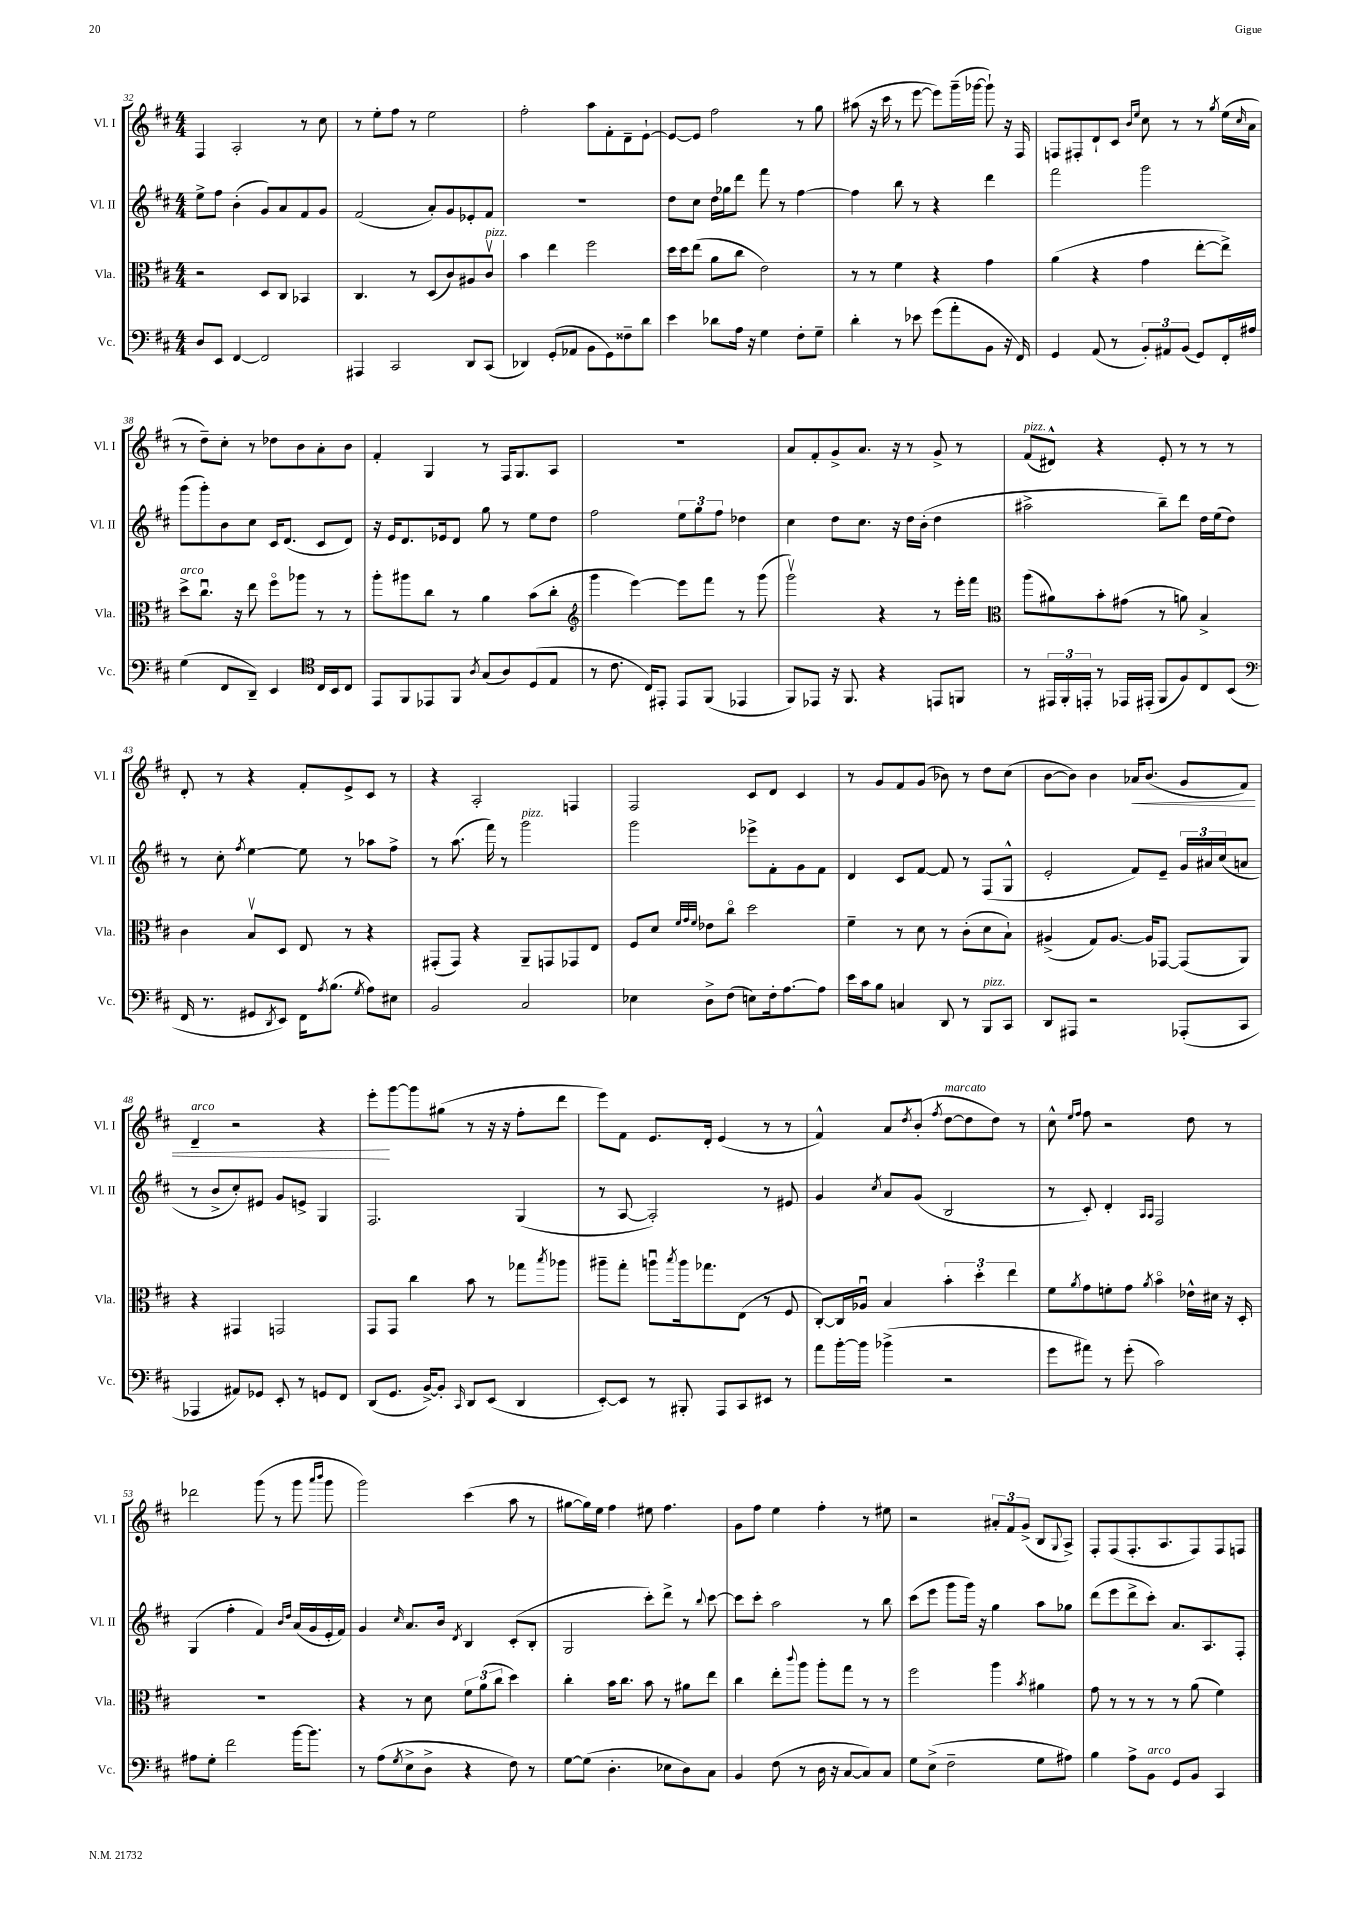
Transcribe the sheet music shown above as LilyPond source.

<<
\new StaffGroup <<
\new Staff = "s0" \with { instrumentName = "Vl. I" shortInstrumentName = "Vl. I" } {
    \clef treble \key d \major \numericTimeSignature \time 4/4
    fis4 a2-. r8 cis''8 |
    r8 e''8-. fis''8 r8 e''2 |
    fis''2-. a''8 fis'8-. d'8-- e'8~-! |
    e'8~ e'8 fis''2 r8 g''8 |
    ais''8( r16 cis'''16 r8 e'''8~ e'''8) g'''16--( ges'''16~ ges'''8-!) r16 fis16 |
    f8 fis8-. d'8-! cis'8 \grace { b'16 e''16 } cis''8 r8 r8 \acciaccatura { g''8 } e''16( \grace { cis''16 } a'16 |
    r8 d''8--) cis''8-. r8 des''8 b'8 a'8-. b'8 |
    fis'4-. g4 r8 fis16 g8. a8 |
    R1 |
    a'8 fis'8-. g'8-> a'8. r16 r8 g'8-> r8 |
    fis'8^\markup { \italic "pizz." }( dis'8-^) r4 e'8-. r8 r8 r8 |
    d'8-. r8 r4 fis'8-. e'8-> cis'8 r8 |
    r4 a2-. f4 |
    fis2 cis'8 d'8 cis'4 |
    r8 g'8 fis'8 g'8( bes'8) r8 d''8 cis''8( |
    b'8~ b'8) b'4 aes'16\< b'8.( g'8 fis'8) |
    d'4--^\markup { \italic "arco" } r2 r4 |
    e'''8-.\! g'''8~ g'''8 gis''8( r8 r16 r16 fis''8-. d'''8 |
    e'''8) fis'8 e'8. d'16-. e'4( r8 r8 |
    fis'4-^) a'8 \acciaccatura { d''8 } b'8-.( \acciaccatura { fis''8 } d''8~^\markup { \italic "marcato" } d''8 d''8) r8 |
    cis''8-^ \grace { e''16 fis''16 } fis''8 r2 d''8 r8 |
    des'''2 g'''8( r8 g'''8 \grace { a'''16 b'''16 } g'''8 |
    g'''2) cis'''4( a''8 r8 |
    gis''8~ gis''16) e''16 fis''4 eis''8 fis''4. |
    g'8 fis''8 e''4 fis''4-. r8 eis''8 |
    r2 \tuplet 3/2 { ais'8-. fis'8 g'8->( } b8 \appoggiatura { g8 } a8->) |
    fis8-. fis8( fis8.-. a8. fis8) fis8 f8 \bar "|." |
}
\new Staff = "s1" \with { instrumentName = "Vl. II" shortInstrumentName = "Vl. II" } {
    \clef treble \key d \major \numericTimeSignature \time 4/4
    e''8-> fis''8 b'4-.( g'8) a'8 fis'8 g'8 |
    fis'2( a'8-.) g'8 ees'8-. fis'8 |
    R1 |
    d''8 cis''8 d''16 ges''16 d'''8 fis'''8 r8 fis''4~ |
    fis''4 b''8 r8 r4 d'''4 |
    fis'''2 g'''2 |
    g'''8( g'''8-.) b'8 cis''8 cis'16 d'8.( cis'8 d'8) |
    r16 e'16 d'8. ees'16 d'8 g''8 r8 e''8 d''8 |
    fis''2 \tuplet 3/2 { e''8 g''8 fis''8 } des''4 |
    cis''4 d''8 cis''8. r16 d''16 b'16-.( d''4 |
    ais''2-> b''8--) d'''8 d''16 e''16( d''8) |
    r8 cis''8-. \acciaccatura { fis''8 } e''4~ e''8 r8 aes''8 fis''8-> |
    r8 a''8.( fis'''16) r8 g'''2^\markup { \italic "pizz." } |
    g'''2 ees'''8-> fis'8-. g'8 fis'8 |
    d'4 cis'8 fis'8~ fis'8 r8 fis8( g8-^ |
    e'2-. fis'8) e'8-- \tuplet 3/2 { g'16 ais'16 cis''16( } a'8 |
    r8 b'8-> cis''8-.) eis'8 g'8 e'8-> g4 |
    fis2. g4( |
    r8 a8~ a2-.) r8 eis'8 |
    g'4 \acciaccatura { cis''8 } a'8 g'8( b2 |
    r8 cis'8-.) d'4-. \grace { a16 a16 } fis2 |
    g4( fis''4-. fis'4) \grace { b'16 d''16 } a'16( g'16 e'16-. fis'16) |
    g'4 \grace { cis''16 } a'8. b'16 \acciaccatura { d'8 } b4 cis'8-.( b8-. |
    g2 cis'''8-.) d'''8-> r8 \appoggiatura { b''8 } cis'''8~ |
    cis'''8 cis'''8-. a''2 r8 b''8 |
    cis'''8( e'''8 g'''8 g'''16) r16 g''4 a''8 ges''8 |
    d'''8( e'''8 d'''8-> cis'''8-.) a'8. a8. fis8-. \bar "|." |
}
\new Staff = "s2" \with { instrumentName = "Vla." shortInstrumentName = "Vla." } {
    \clef alto \key d \major \numericTimeSignature \time 4/4
    r2 d8 cis8 bes,4 |
    cis4. r8 d8( cis'8) ais8 cis'8\upbow^\markup { \italic "pizz." } |
    b'4 e''4 fis''2 |
    d''16 d''16 e''8( a'8 cis''8 e'2) |
    r8 r8 fis'4 r4 g'4 |
    a'4( r4 g'4 e''8~-. e''8->) |
    d''8->^\markup { \italic "arco" } cis''8.\downbow r16 e''8 fis''8\flageolet aes''8 r8 r8 |
    a''8-. ais''8 cis''8 r8 a'4 b'8( cis''8-. |
    \clef treble g'''4 e'''4~) e'''8 fis'''8 r8 g'''8( |
    g'''2\upbow) r4 r8 e'''16-. fis'''16 |
    \clef alto a''8( ais'8) b'8-. gis'8( r8 a'8) b4-> |
    cis'4 b8\upbow d8 e8 r8 r4 |
    gis,8-.( gis,8) r4 a,8-- g,8 ges,8 e8 |
    fis8 d'8 \grace { fis'32 g'32 fis'32 } ees'8 cis''8\flageolet d''2 |
    fis'4-- r8 d'8 r8 cis'8-.( d'8 b8-!) |
    ais4->( g8) ais8.~ ais16 ges,8~ ges,8( a,8) |
    r4 gis,4 g,2 |
    g,8 g,8 cis''4 b'8 r8 ges''8 \acciaccatura { b''8 } aes''8 |
    ais''8-- g''8-. a''8\downbow \acciaccatura { b''8 } a''16 ges''8. e8( r8 fis8 |
    cis8~-.) cis16 aes16\downbow b4 \tuplet 3/2 { b'4-. d''4-. e''4 } |
    fis'8 \acciaccatura { a'8 } g'8 f'8-. g'8 \acciaccatura { a'8 } b'4\flageolet ees'16-^ dis'16 r16 d16-. |
    R1 |
    r4 r8 d'8 \tuplet 3/2 { fis'8 a'8( cis''8 } d''4) |
    cis''4-. b'16 cis''8. b'8 r8 ais'8 e''8 |
    cis''4 e''8-. \appoggiatura { cis'''8 } a''8 a''8-. g''8 r8 r8 |
    fis''2 a''4 \acciaccatura { b'8 } ais'4 |
    g'8 r8 r8 r8 r8 a'8( fis'4) \bar "|." |
}
\new Staff = "s3" \with { instrumentName = "Vc." shortInstrumentName = "Vc." } {
    \clef bass \key d \major \numericTimeSignature \time 4/4
    d8 e,8 fis,4~ fis,2 |
    ais,,4 cis,2 d,8 cis,8( |
    des,4) g,8-.( aes,8 b,8 g,8) fisis8-- d'8 |
    e'4 des'8 a16 r16 g4 fis8-. g8-- |
    d'4-. r8 ees'8 g'8( a'8-. b,8 r16 fis,16) |
    g,4 a,8( r8 \tuplet 3/2 { b,8-.) ais,8 b,8( } g,8) fis,16-. ais16 |
    g4( fis,8 d,8--) e,4 \clef tenor cis16 b,16 cis8 |
    e,8 fis,8 ees,8 fis,8 \acciaccatura { a8 } g8( a8) d8( e8 |
    r8 cis'8. cis16) eis,8-. eis,8 fis,8( ees,4 |
    fis,8) ees,8 r16 fis,8. r4 e,8 f,8 |
    r8 \tuplet 3/2 { eis,16 fis,16-. e,16-. } r8 ees,16 eis,16-.( fis,8 fis8) cis8 b,8( |
    \clef bass fis,16 r8. gis,8 \acciaccatura { d,8 } e,8) fis,16 \acciaccatura { a8 } b8.( \acciaccatura { g8 } a8) eis8 |
    b,2 cis2 |
    ees4 d8-> fis8( e8) fis16-. a8.~ a8 |
    e'16 cis'16 b8 c4 d,8 r8 b,,8^\markup { \italic "pizz." } cis,8 |
    d,8 ais,,8 r2 aes,,8-.( cis,8 |
    aes,,4 ais,8) ges,8 e,8-. r8 g,8 fis,8 |
    d,8( g,8. b,16~->) b,8-. \grace { cis,16 } d,8 e,8( d,4 |
    e,8~-.) e,8 r8 bis,,8-. a,,8 cis,8 eis,8 r8 |
    a'8 b'16~-. b'16 bes'4->( r2 |
    g'8 ais'8) r8 g'8-.( cis'2) |
    ais8 g8-. fis'2 b'16~ b'8. |
    r8 a8( \acciaccatura { g8 } e8-> d8-> r4 fis8) r8 |
    g8~ g8( d4.-. ees8 d8) cis8 |
    b,4 fis8( r8 d16 r16 cis8~ cis8) cis8 |
    g8 e8->( fis2-- g8 ais8) |
    b4 a8-> b,8^\markup { \italic "arco" } g,8 b,8 cis,4 \bar "|." |
}
>>
>>
\layout { \context { \Score currentBarNumber = #32 } }
